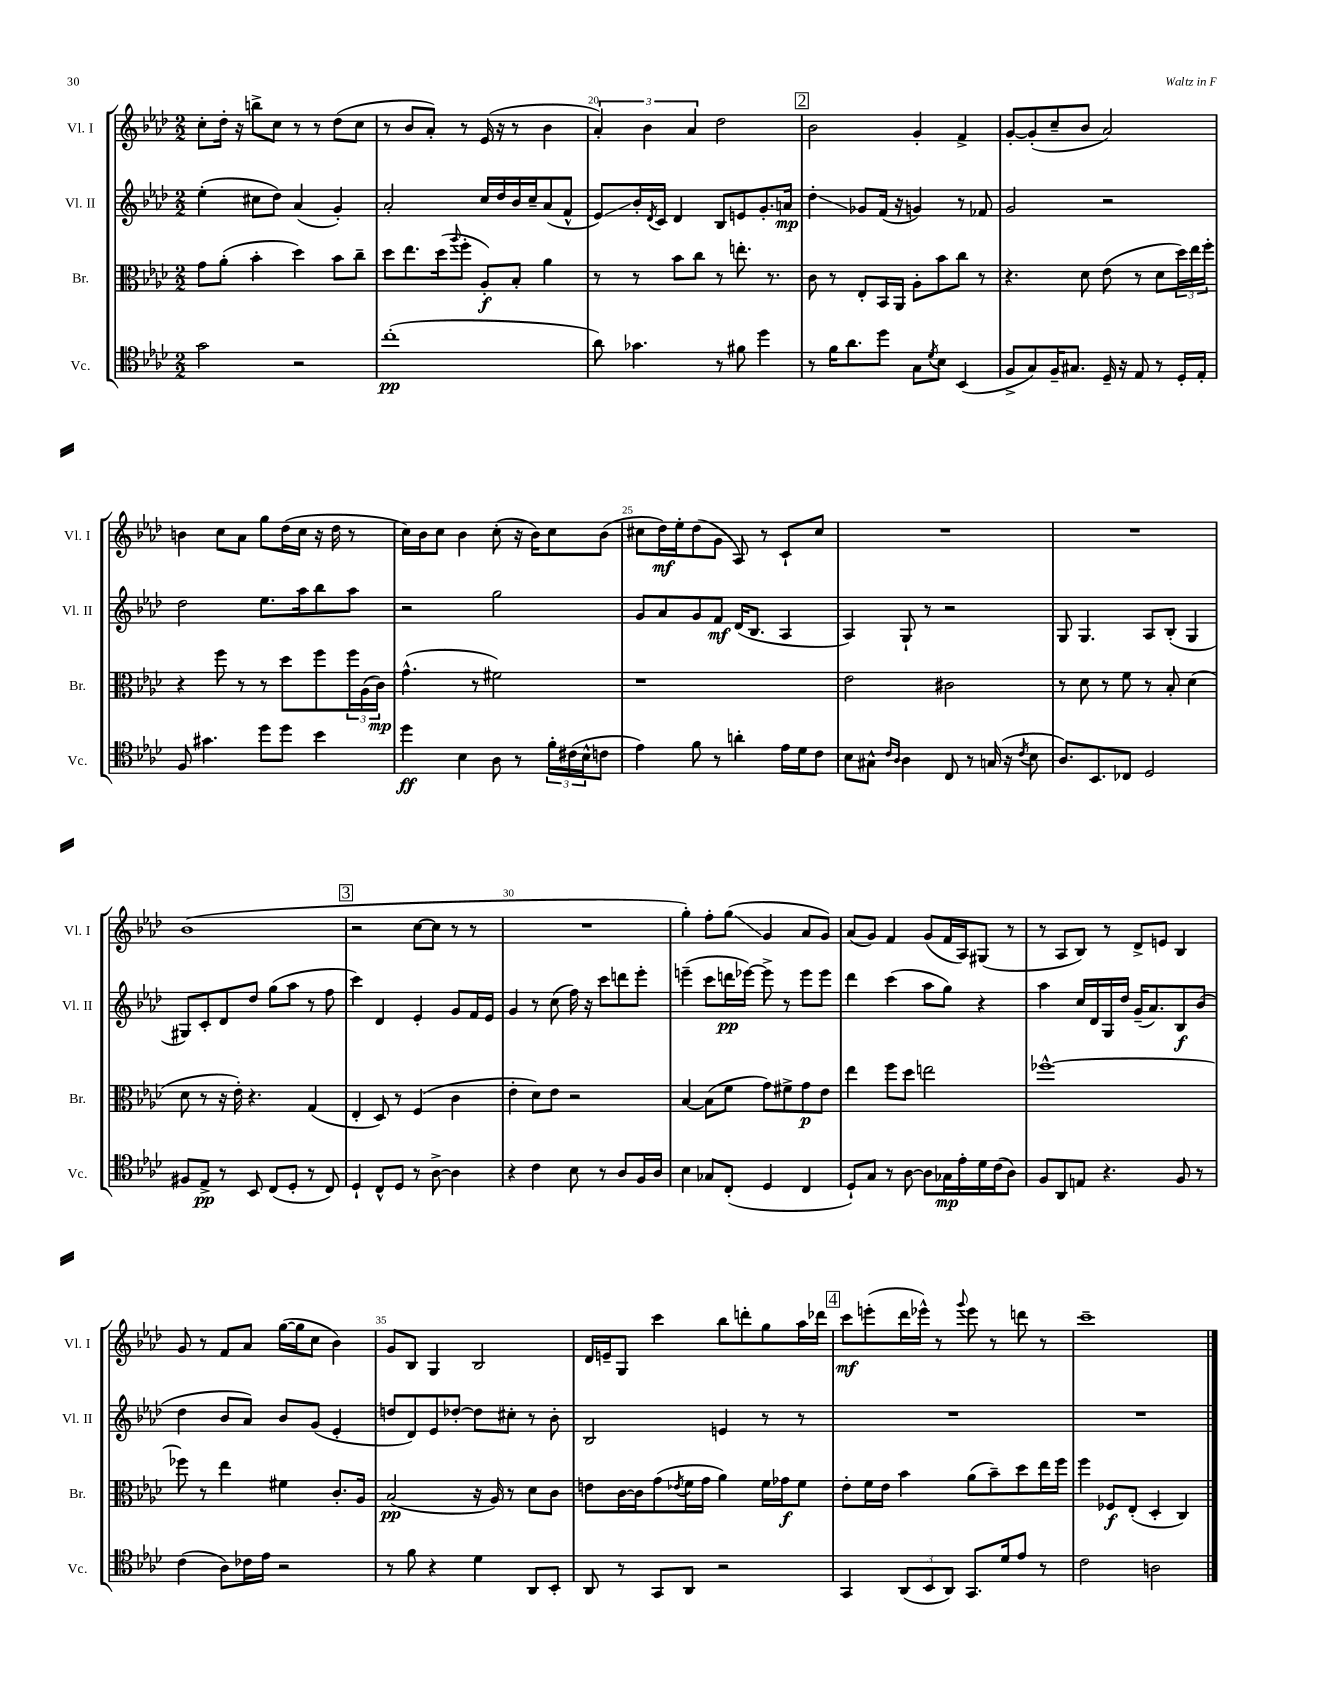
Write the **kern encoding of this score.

**kern	**kern	**kern	**kern
*staff4	*staff3	*staff2	*staff1
*clefC4	*clefC3	*clefG2	*clefG2
*k[b-e-a-d-]	*k[b-e-a-d-]	*k[b-e-a-d-]	*k[b-e-a-d-]
*M2/2	*M2/2	*M2/2	*M2/2
2g	8g	(4ee-'	8cc'
.	(8a-'	.	16dd-'
.	.	.	16r
.	4b-'	8cc#	8bb^
.	.	8dd-)	8cc
2r	4dd-)	(4a-	8r
.	.	.	8r
.	8b-	4g')	(8dd-
.	8cc~	.	8cc
=	=	=	=
(1cc'	8dd-	2a-'	8r
.	8.ee-	.	8b-
.	.	.	8a-')
.	(16dd-	.	.
.	8qqaa-	.	.
.	8ff'	.	8r
.	8A-')	16cc	(16e-
.	.	16dd-	16r
.	8B-'	16b-	8r
.	.	16cc~	.
.	4a-	(8a-	4b-
.	.	8f^^	.
=	=	=	=
8a-)	8r	8e-)	6a-')
4.g-	8r	16b-'	.
.	.	.	6b-
.	.	8qd-	.
.	.	16c	.
.	8b-	4d-	.
.	.	.	6a-
.	8cc	.	.
8r	8r	8B-	2dd-
8f#	8.ee'	8e	.
4dd-	.	8.g'	.
.	8.r	.	.
.	.	16a	.
=	=	=	=
8r	8c	4dd-'	2b-
16f	8r	.	.
8.a-	.	.	.
.	8E-'	8g-	.
8dd-	16BB-	(16f	.
.	16AA-	16r	.
8G	8A-'	4g)	4g'
8qd-	.	.	.
8B-	8b-	.	.
(4BB-	8cc	8r	4f^
.	8r	8f-	.
=	=	=	=
8F^	4.r	2g	[8g'
8G)	.	.	(8g']
16F~	.	.	8cc~
8.G#	.	.	.
.	8d-	.	8b-
16D-~	(8e-	2r	2a-)
16r	.	.	.
8E-	8r	.	.
8r	8d-	.	.
16D-'	24dd-)	.	.
.	24ee-	.	.
16E-'	.	.	.
.	24ff'	.	.
=	=	=	=
8F	4r	2dd-	4b
4.g#	.	.	.
.	8ff	.	8cc
.	8r	.	8a-
8dd-	8r	8.ee-	8gg
8dd-	8dd-	.	(16dd-
.	.	16aa-	16cc
4b-	8ff	8bb-	16r
.	.	.	16dd-
.	24ff	8aa-	8r
.	(24A-	.	.
.	24c)	.	.
=	=	=	=
4dd-	(4.g^^	2r	16cc)
.	.	.	16b-
.	.	.	8cc
4B-	.	.	4b-
.	8r	.	.
8A-	2f#)	2gg	(8cc'
8r	.	.	16r
.	.	.	16b-)
24f'	.	.	8cc
(24c#	.	.	.
24B-^^	.	.	.
8c	.	.	(8b-
=	=	=	=
4e-)	1r	8g	8cc#
.	.	8a-	16dd-)
.	.	.	16ee-'
8f	.	8g	(8dd-
8r	.	8f	8g
4a'	.	(16d-	8A-)
.	.	8.B-	.
.	.	.	8r
16e-	.	4A-	8c`
16d-	.	.	.
8c	.	.	8cc#
=	=	=	=
8B-	2e-	4A-)	1r
8G#^^	.	.	.
16qqc	.	.	.
16qqA-	.	.	.
4A-	.	8G`	.
.	.	8r	.
8C	2c#	2r	.
8r	.	.	.
(16G	.	.	.
16r	.	.	.
8qc	.	.	.
8B-	.	.	.
=	=	=	=
8.A-)	8r	8G	1r
.	8d-	4.G	.
8.BB-	.	.	.
.	8r	.	.
8C-	8f	.	.
2D-	8r	8A-	.
.	8B-'	(8B-'	.
.	(4d-	4G	.
=	=	=	=
8F#	8d-	8G#)	(1b-
8E-^	8r	8c'	.
8r	16r	8d-	.
.	16e-')	.	.
8BB-	4.r	8dd-	.
(8C	.	(8gg	.
8D-'	.	8aa-	.
8r	(4G	8r	.
8C)	.	8ff	.
=	=	=	=
4D-`	4E-'	4ccc)	2r
8C^^	8D-)	4d-	.
8D-	8r	.	.
8r	(4F	4e-'	[8cc
[8A-^	.	.	8cc]
4A-]	4c	8g	8r
.	.	16f	8r
.	.	16e-	.
=	=	=	=
4r	4e-'	4g	1r
4c	8d-)	8r	.
.	8e-	(8cc	.
8B-	2r	16ff)	.
.	.	16r	.
8r	.	8ccc	.
8A-	.	8ddd	.
16F	.	8eee-'	.
16A-	.	.	.
=	=	=	=
4B-	[4B-	(4eee~	4gg')
8G-	(8B-]	8ccc	8ff'
(8C'	8f	16ddd	(8gg
.	.	[16eee-)	.
4D-	8g)	8eee-^]	4g
.	8f#^	8r	.
4C	8g	8eee-	8a-
.	8e-	8eee-	8g)
=	=	=	=
8D-`)	4ee-	4ddd-	(8a-
8G	.	.	8g)
8r	8ff	(4ccc	4f
[8A-	8dd-	.	.
8A-]	2ee	8aa-	(8g
16G-	.	8gg)	16f
16e-'	.	.	16A-)
16d-	.	4r	(8G#
(16c	.	.	.
8A-)	.	.	8r
=	=	=	=
8F	[1ff-^^	4aa-	8r
8AA-	.	.	8A-
8E	.	16cc	8B-)
.	.	16d-	.
4.r	.	16G	8r
.	.	16dd-	.
.	.	(16g~	8d-^
.	.	8.a-)	.
.	.	.	8e
8F	.	8B-	4B-
8r	.	(8b-	.
=	=	=	=
(4c	8ff-]	4dd-	8g
.	8r	.	8r
8A-)	4ee-	8b-	8f
16c-	.	8a-)	8a-
16e-	.	.	.
2r	4f#	8b-	([16gg
.	.	.	16gg]
.	.	(8g	8cc
.	8.c'	4e-'	4b-)
.	16A-	.	.
=	=	=	=
8r	(2B-	8dd	8g
8f	.	8d-)	8B-
4r	.	8e-	4G
.	.	[8dd-'	.
4d-	16r	8dd-]	2B-
.	16A-)	.	.
.	8r	8cc#'	.
8AA-	8d-	8r	.
8BB-'	8c	8b-'	.
=	=	=	=
8AA-	8e	2B-	16d-
.	.	.	16e~
8r	[16c	.	8G
.	16c]	.	.
8GG	(8g	.	4ccc
.	8qe-	.	.
8AA-	16f	.	.
.	16g	.	.
2r	4a-)	4e	8bb-
.	.	.	8ddd'
.	16f	8r	8gg
.	16g-	.	.
.	8f	8r	16aa-
.	.	.	16ddd-
=	=	=	=
4GG	8e-'	1r	8ccc
.	16f	.	(8eee'
.	16e-	.	.
(12AA-	4b-	.	16ddd-
.	.	.	16eee-^^)
12BB-	.	.	.
.	.	.	8r
12AA-)	.	.	.
.	.	.	8qqggg
8.GG	(8a-	.	8eee-
.	8b-~)	.	8r
16d-	.	.	.
8e-	8dd-	.	8ddd
8r	16ee-	.	8r
.	16ff	.	.
=	=	=	=
2c	4ff	1r	1ccc~
.	8F-	.	.
.	(8E-'	.	.
2A	4D-'	.	.
.	4C)	.	.
==	==	==	==
*-	*-	*-	*-
